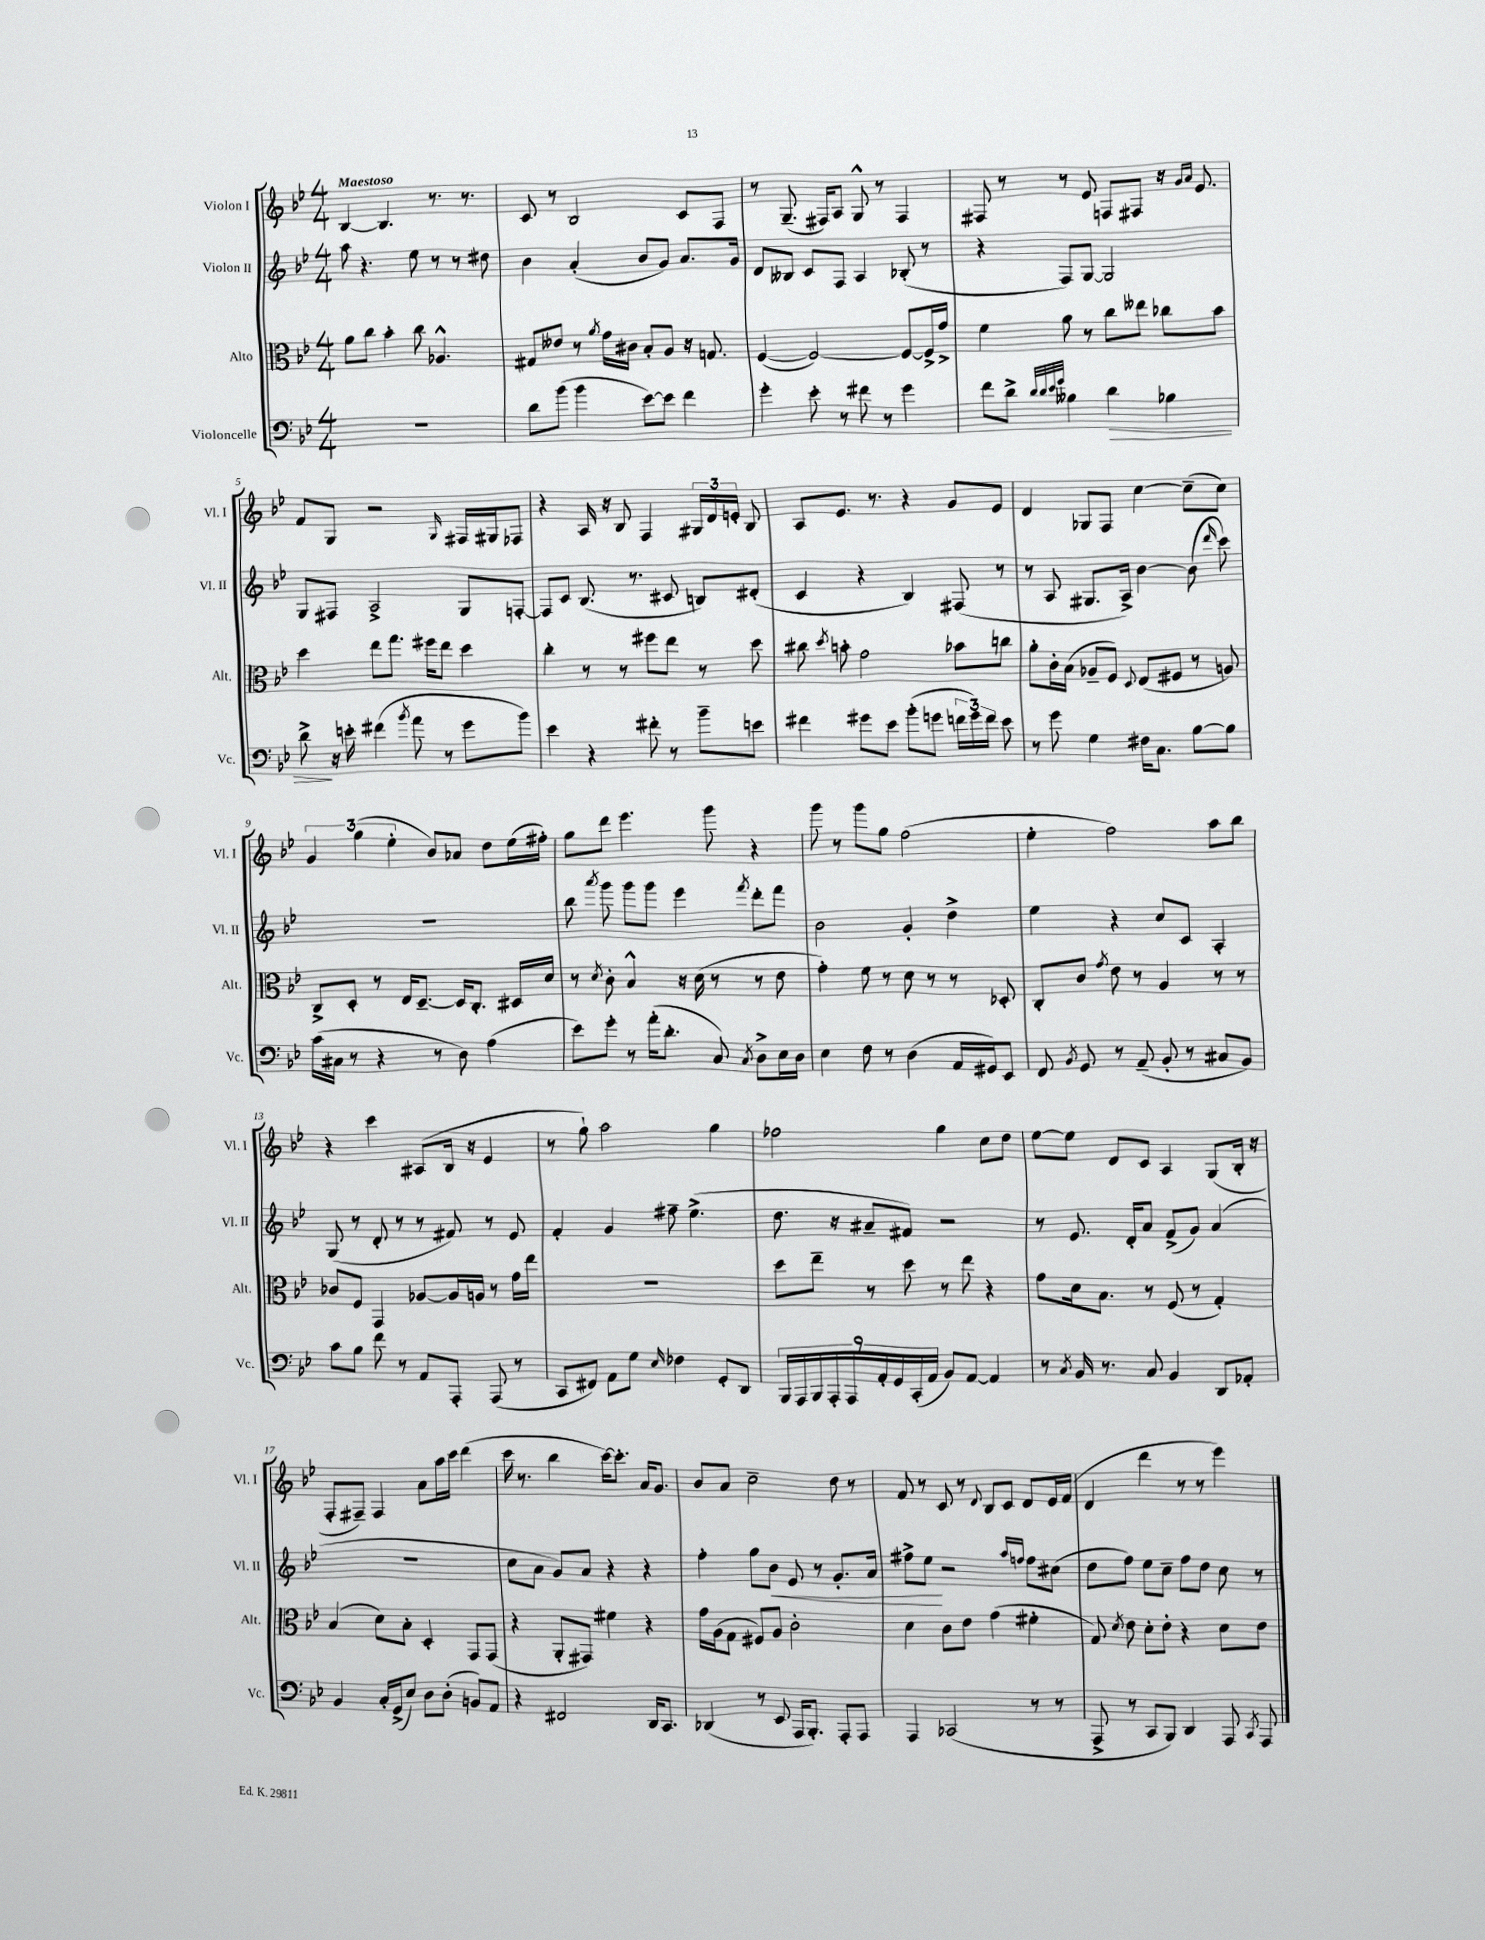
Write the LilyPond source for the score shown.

<<
\new StaffGroup <<
\new Staff = "s0" \with { instrumentName = "Violon I" shortInstrumentName = "Vl. I" } {
    \clef treble \key bes \major \numericTimeSignature \time 4/4 \tempo "Maestoso"
    \autoBeamOff bes4~ bes4. r8. r8. |
    c'8 r8 bes2 c'8[ f8] |
    r8 g8.--( fis16[) a8] g8-^ r8 fis4 |
    fis8 r8 r8 ees'8 f8[ fis8] r16 \grace { g'16[ a'16] } ees'8. |
    f'8[ g8] r2 \grace { g16 } fis16[ gis16 fes8] |
    r4 a16 r16 bes8 f4 \tuplet 3/2 { gis16[ d'16 e'16]-. } bes8 |
    a8[ ees'8.] r8. r4 g'8[ ees'8] |
    d'4 ges8[ f8] c''4~ c''8[--( c''8]) |
    \tuplet 3/2 { g'4 g''4( ees''4-. } bes'8[) aes'8] d''8[ ees''16( fis''16]-.) |
    g''8[ d'''8] ees'''4. g'''8 r4 |
    g'''8 r8 g'''8[ g''8] f''2( |
    ees''4-. f''2) a''8[ bes''8] |
    r4 c'''4 ais8[( bes16] r16 ees'4 |
    r8 g''8-!) a''2 g''4 |
    fes''2 g''4 c''8[ d''8] |
    ees''8[~ ees''8] d'8[ c'8] a4 g8[( bes16]-. r16 |
    f8[-. fis8]--) fis4 a'8[ a''16 c'''16] d'''4( |
    c'''16 r8. bes''4 c'''16[~) c'''8.]-. a'16[ g'8.] |
    bes'8[ a'8] c''2-- d''8 r8 |
    f'8 r8 c'8 r8 \appoggiatura { d'8 } bes8[ c'8] d'8[ ees'16 f'16]( |
    d'4 d'''4 r8 r8 ees'''4) \bar "|." |
}
\new Staff = "s1" \with { instrumentName = "Violon II" shortInstrumentName = "Vl. II" } {
    \clef treble \key bes \major \numericTimeSignature \time 4/4
    \autoBeamOff a''8 r4. ees''8 r8 r8 dis''8 |
    bes'4 a'4-.( bes'8[ g'8]) a'8.[ g'16] |
    d'8[ beses8] c'8[ f8] a4 bes8-.( r8 |
    r4 f8[) g8]~ g2 |
    g8[ fis8] a2-> g8[ f8]~-. |
    f8[ c'8] bes8.( r8. cis'8 b8[) dis'8]-.( |
    c'4 r4 bes4) fis8( r8 |
    r8 a8 gis8.[ a16]->) bes'4~ bes'8( \grace { d'''16 } c'''8) |
    R1 |
    bes''8 \acciaccatura { a'''8 } g'''8 g'''8[ g'''8] ees'''4 \acciaccatura { f'''8 } d'''8[-. f'''8] |
    bes'2 g'4-. d''4-> |
    ees''4 r4 c''8[ c'8] a4-. |
    g8( r8 d'8-. r8 r8 fis'8) r8 ees'8 |
    f'4-. g'4 fis''8-- ees''4.->( |
    d''8. r16 ais'8[-- fis'8]) r2 |
    r8 ees'8. d'16[-. a'8] f'8[->( g'8]) a'4( |
    R1 |
    c''8[ a'8] g'8[) a'8] r4 r4 |
    f''4-. g''8[ bes'8]\< ees'8 r8 g'8.[-. a'16] |
    fis''8[-> ees''8]\! r2 \grace { a''16[ f''16] } f''8[ cis''8]( |
    d''8[ f''8]) ees''8[ c''8]-- f''8[ d''8] c''8 r8 \bar "|." |
}
\new Staff = "s2" \with { instrumentName = "Alto" shortInstrumentName = "Alt." } {
    \clef alto \key bes \major \numericTimeSignature \time 4/4
    \autoBeamOff a'8[ c''8] bes'4-. c''8 aes4.-^ |
    gis8[ eeses'8] r8 \acciaccatura { a'8 } g'16[ cis'16] bes8[-. a8] r16 g8. |
    f4~( f2~) f8[~ f16-> g'16]-> |
    f'4 a'8 r8 c''8[ eeses''8] ces''8[ bes'8] |
    d''4 ees''8[ g''8.] fis''16[ ees''8] d''4 |
    c''4-. r8 r8 fis''8[ ees''8] r8 d''8 |
    cis''8 \acciaccatura { d''8 } b'8-. g'2 bes'8[ c''8] |
    a'8[-. c'16-. bes16]( aes8[-- f8]) \appoggiatura { d8 } ees8[( fis8] r8 a8) |
    c8[-> d8]-. r8 ees16[ d8.]~-- d16[ c8.]-. dis16[ d'16] |
    r8 \acciaccatura { d'8 } c'8-. bes4-^ r16 d'16( r8 r8 ees'8 |
    g'4-.) f'8 r8 d'8 r8 r8 des8-. |
    c8[-. c'8] \acciaccatura { g'8 } ees'8 r8 a4 r8 r8 |
    ces'8[ f8] g,4 aes8[~ aes16 a16] r8 g'16[ ees''16] |
    R1 |
    d''8[ ees''8]-- r8 d''8 r8 ees''8 r4 |
    g'8[ d'16 bes8.] r8 f8( r8 g4-.) |
    bes4( d'8[) bes8]-. d4-. g,8[ g,8]( |
    r4 a,8[-. gis,8]) fis'4 r4 |
    g'16[ a16( g8] fis8[) a8] c'2-. |
    d'4 c'8[ ees'8] g'4( fis'4-. |
    g8) \acciaccatura { d'8 } ees'8 d'8[-. ees'8]-. r4 d'8[ ees'8] \bar "|." |
}
\new Staff = "s3" \with { instrumentName = "Violoncelle" shortInstrumentName = "Vc." } {
    \clef bass \key bes \major \numericTimeSignature \time 4/4
    \autoBeamOff R1 |
    d'8[ bes'8]( bes'4 ees'8[~) ees'8] f'4 |
    g'4-. ees'8-. r8 fis'8 r8 g'4 |
    f'8[ d'8]-> \grace { d'32[ d'32 ees'32 g'32] } beses4 d'4\> bes4 |
    d'8->\! r16 e'16-. fis'4( \acciaccatura { bes'8 } a'8 r8 g'8[ bes'8]) |
    ees'4 r4 fis'8-. r8 bes'8[-- e'8] |
    fis'4 gis'8[ ees'8] bes'8[-.( g'8] \tuplet 3/2 { f'16[ g'16) f'16] } ees'8 |
    r8 g'8 g4 fis16[ c8.] bes8[~ bes8] |
    c'16[( cis16] r8 r4 r8 d8) a4( |
    ees'8[) g'8]-. r8 a'16[-.( d'8.]-. c8) \acciaccatura { c8 } d8[-> ees16 d16] |
    ees4 f8 r8 d4( a,16[ gis,16) ees,8] |
    f,8 \acciaccatura { bes,8 } g,8 r8 a,8--( bes,8-. r8 cis8[ bes,8]) |
    c'8[ bes8] f'8 r8 a,8[ a,,8]-. a,,8( r8 |
    c,8[ fis,8]) a,8[ g8] \grace { ees16 } fes4 g,8[-. d,8] |
    \tuplet 9/8 { bes,,16[ a,,16 bes,,16 a,,16-. a,,16 a,16-. g,16 c,16-.( a,16] } bes,8[) a,8]~ a,4 |
    r8 \acciaccatura { c8 } bes,16 r8. c8 bes,4 d,8[ aes,8]-. |
    bes,4 c16[-. g,16->( ees8]) d8[ d8]-.( b,8[) a,8] |
    r4 fis,2 d,16[ c,8.] |
    des,4( r8 ees,8 a,,16[ bes,,8.]-.) a,,8[-. a,,8] |
    a,,4 ces,2( r8 r8 |
    a,,8-> r8 c,8[ bes,,8]) d,4 a,,8 \acciaccatura { c,8 } a,,8 \bar "|." |
}
>>
>>
